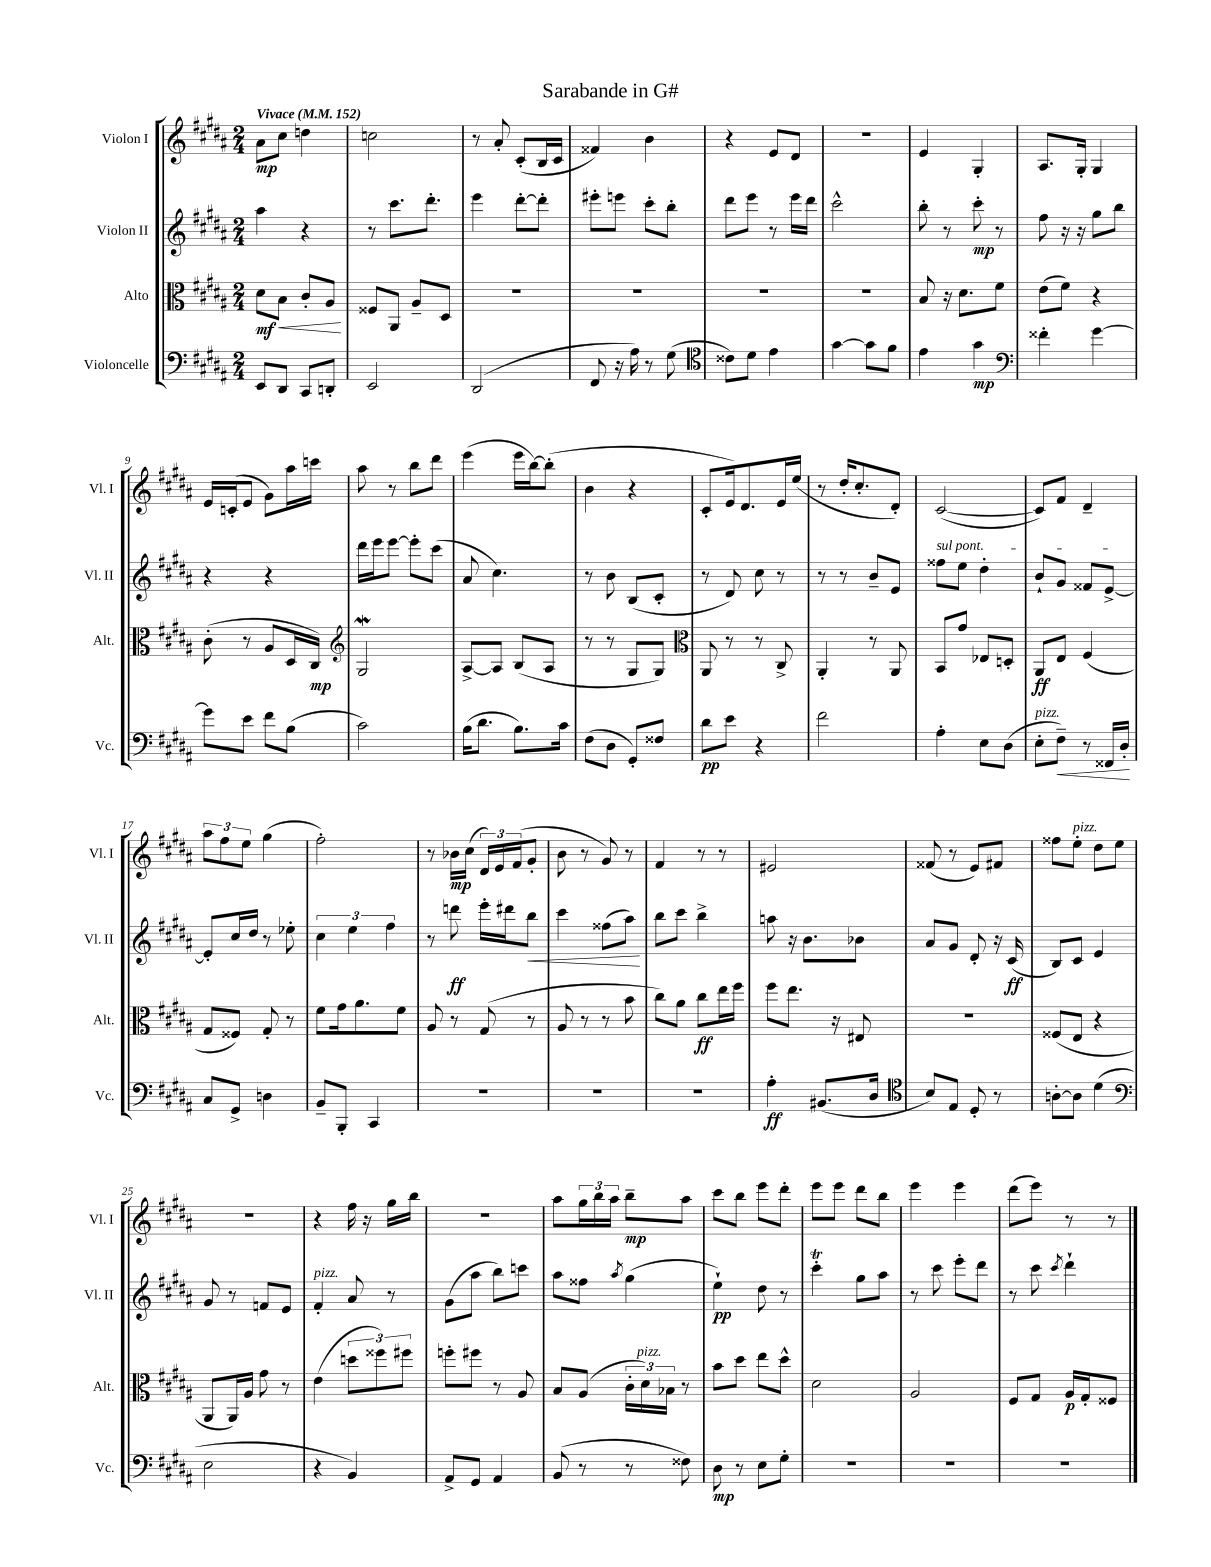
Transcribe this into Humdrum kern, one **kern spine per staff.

**kern	**dynam	**kern	**dynam	**kern	**dynam	**kern	**dynam
*part4	*part4	*part3	*part3	*part2	*part2	*part1	*part1
*staff4	*staff4	*staff3	*staff3	*staff2	*staff2	*staff1	*staff1
*I"Violoncelle	*	*I"Alto	*	*I"Violon II	*	*I"Violon I	*
*I'Vc.	*	*I'Alt.	*	*I'Vl. II	*	*I'Vl. I	*
*clefF4	*	*clefC3	*	*clefG2	*	*clefG2	*
*k[f#c#g#d#a#]	*	*k[f#c#g#d#a#]	*	*k[f#c#g#d#a#]	*	*k[f#c#g#d#a#]	*
*M2/4	*	*M2/4	*	*M2/4	*	*M2/4	*
*MM152	*	*MM152	*	*MM152	*	*MM152	*
=1	=1	=1	=1	=1	=1	=1	=1
!	!	!	!	!	!	!LO:TX:a:B:t=Vivace	!
8EE/L	.	8d#\L	mf	4aa#\	.	8a#\L	mp
!	!	!	!LO:HP:b	!	!	!	!
8DD#/J	.	8B\J	<	.	.	8cc#\J	.
8CC#/L	.	8c#'/L	.	4r	.	4ddn\	.
8DDn'/J	.	8A#/J	.	.	.	.	.
.	.	.	[	.	.	.	.
=2	=2	=2	=2	=2	=2	=2	=2
2EE/	.	8F##X/L	.	8r	.	2ccn\	.
.	.	8AA#/J	.	8.ccc#\L	.	.	.
.	.	8A#~/L	.	.	.	.	.
.	.	.	.	8.ddd#'\J	.	.	.
.	.	8D#/J	.	.	.	.	.
=3	=3	=3	=3	=3	=3	=3	=3
(2DD#/	.	2r	.	4eee\	.	8r	.
.	.	.	.	.	.	8a#'/	.
.	.	.	.	[8ddd#'\L	.	(8c#'/L	.
.	.	.	.	8ddd#'\J]	.	16B/L	.
.	.	.	.	.	.	16c#/JJ	.
=4	=4	=4	=4	=4	=4	=4	=4
8FF#/	.	2r	.	8eee#X'\L	.	4f##X/)	.
16r	.	.	.	8eeen\J	.	.	.
16A#\)	.	.	.	.	.	.	.
8r	.	.	.	8ccc#'\L	.	4b\	.
(8G#\	.	.	.	8bb'\J	.	.	.
=5	=5	=5	=5	=5	=5	=5	=5
*clefC4	*	*	*	*	*	*	*
8c##X\L)	.	2r	.	8ddd#\L	.	4r	.
8d#\J	.	.	.	8eee\J	.	.	.
4e\	.	.	.	8r	.	8e/L	.
.	.	.	.	16eee\LL	.	8d#/J	.
.	.	.	.	16ddd#\JJ	.	.	.
=6	=6	=6	=6	=6	=6	=6	=6
[4g#\	.	2r	.	2ccc#^^\	.	2r	.
8g#\L]	.	.	.	.	.	.	.
8f#\J	.	.	.	.	.	.	.
=7	=7	=7	=7	=7	=7	=7	=7
4e\	.	8B/	.	8bb'\	.	4e/	.
.	.	16r	.	8r	.	.	.
.	.	8.d#\L	.	.	.	.	.
4g#\	mp	.	.	8ccc#'\	mp	4G#'/	.
.	.	8f#\J	.	8r	.	.	.
=8	=8	=8	=8	=8	=8	=8	=8
*clefF4	*	*	*	*	*	*	*
4f##X'\	.	(8e\L	.	8ff#\	.	8.A#/L	.
.	.	8f#\J)	.	16r	.	.	.
.	.	.	.	16r	.	16G#'/Jk	.
[4g#\	.	4r	.	8gg#\L	.	4G#/	.
.	.	.	.	8bb\J	.	.	.
!!LO:LB:g=z
=9	=9	=9	=9	=9	=9	=9	=9
8g#\L]	.	(8c#'\	.	4r	.	16e/LL	.
.	.	.	.	.	.	(16cn'/J	.
8e\J	.	8r	.	.	.	8e/J	.
8f#\L	.	8A#/L	.	4r	.	8g#\L)	.
(8B\J	.	16D#/L	.	.	.	16aa#\L	.
.	.	16C#/JJ)	mp	.	.	16cccn\JJ	.
=10	=10	=10	=10	=10	=10	=10	=10
*	*	*clefG2	*	*	*	*	*
2c#\)	.	2G#W/	.	16ddd#\LL	.	8aa#\	.
.	.	.	.	16eee\J	.	.	.
.	.	.	.	[8eee\J	.	8r	.
.	.	.	.	8eee'\L]	.	8bb\L	.
.	.	.	.	(8ccc#\J	.	8ddd#\J	.
=11	=11	=11	=11	=11	=11	=11	=11
(16B\KL	.	[8A#^/L	.	8a#/	.	(4eee\	.
8.d#\J	.	.	.	.	.	.	.
.	.	8A#/J]	.	4.cc#\)	.	.	.
8.B\L)	.	(8B/L	.	.	.	16eee\LL	.
.	.	.	.	.	.	[16bb\J)	.
.	.	8A#/J	.	.	.	(8bb'\J]	.
16c#\Jk	.	.	.	.	.	.	.
=12	=12	=12	=12	=12	=12	=12	=12
(8F#\L	.	8r	.	8r	.	4b\	.
8D#\J	.	8r	.	8b\	.	.	.
8GG#'/L)	.	8G#/L	.	(8B/L	.	4r	.
8F##X/J	.	8G#/J)	.	8c#'/J	.	.	.
=13	=13	=13	=13	=13	=13	=13	=13
*	*	*clefC3	*	*	*	*	*
8d#\L	pp	8AA#/	.	8r	.	8c#'/L	.
8e\J	.	8r	.	8d#/)	.	16e/k)	.
.	.	.	.	.	.	8.d#/	.
4r	.	8r	.	8cc#\	.	.	.
.	.	8C#^/	.	8r	.	16e/L	.
.	.	.	.	.	.	(16ee/JJ	.
=14	=14	=14	=14	=14	=14	=14	=14
2f#\	.	4AA#'/	.	8r	.	8r	.
.	.	.	.	8r	.	16dd#'/KL	.
.	.	.	.	.	.	8.cc#'/	.
.	.	8r	.	8b~/L	.	.	.
.	.	8AA#/	.	8e/J	.	8d#'/J)	.
=15	=15	=15	=15	=15	=15	=15	=15
!	!	!	!	!LO:TX:a:i:t=sul pont.	!	!	!
4A#'\	.	8BB/L	.	8ff##X\L	.	([2c#/	.
.	.	8g#/J	.	8ee\J	.	.	.
8E\L	.	8E-X/L	.	4dd#'\	.	.	.
(8D#\J	.	8Dn'/J	.	.	.	.	.
=16	=16	=16	=16	=16	=16	=16	=16
!LO:TX:a:i:t=pizz.	!	!	!	!	!	!	!
8E'\L	.	8AA#/L	ff	8b`/L	.	8c#/L])	.
!	!LO:HP:b	!	!	!	!	!	!
8F#~\J)	<	8E/J	.	8g#/J	.	8f#/J	.
8r	.	(4F#/	.	8f##X/L	.	4d#~/	.
16FF##X/LL	.	.	.	[8e^/J	.	.	.
16D#'/JJ	.	.	.	.	.	.	.
.	[	.	.	.	.	.	.
!!LO:LB:g=z
=17	=17	=17	=17	=17	=17	=17	=17
8C#/L	.	8G#/L	.	8e'/L]	.	12aa#\L	.
.	.	.	.	.	.	12ff#\	.
8GG#^/J	.	8F##X/J)	.	16cc#/L	.	.	.
.	.	.	.	.	.	12ee\J	.
.	.	.	.	16dd#/JJ	.	.	.
4Dn\	.	8G#'/	.	8r	.	(4gg#\	.
.	.	8r	.	8ee-X'\	.	.	.
=18	=18	=18	=18	=18	=18	=18	=18
8BB~/L	.	8f#\L	.	6cc#\	.	2ff#'\)	.
8BBB'/J	.	16g#\k	.	.	.	.	.
.	.	.	.	6ee\	.	.	.
.	.	8.a#\	.	.	.	.	.
4CC#/	.	.	.	.	.	.	.
.	.	.	.	6ff#\	.	.	.
.	.	8f#\J	.	.	.	.	.
=19	=19	=19	=19	=19	=19	=19	=19
2r	.	8A#/	.	8r	.	8r	.
.	.	8r	.	8dddn\	ff	16b-X\LL	mp
.	.	.	.	.	.	(16cc#\JJ	.
.	.	(8G#/	.	16eee'\LL	.	24d#/LL)	.
.	.	.	.	.	.	24e/	.
.	.	.	.	16ddd#X\J	.	.	.
.	.	.	.	.	.	(24f#/J	.
!	!	!	!	!	!LO:HP:b	!	!
.	.	8r	.	8bb\J	<	8g#'/J	.
=20	=20	=20	=20	=20	=20	=20	=20
2r	.	8A#/	.	4ccc#\	.	8b\	.
.	.	8r	.	.	.	8r	.
.	.	8r	.	(8ff##X\L	.	8g#/)	.
.	.	8b\	.	8aa#\J)	.	8r	.
.	.	.	.	.	[	.	.
=21	=21	=21	=21	=21	=21	=21	=21
2r	.	8cc#\L)	.	8bb\L	.	4f#/	.
.	.	8a#\J	.	8ccc#\J	.	.	.
.	.	8cc#\L	ff	4bb^\	.	8r	.
.	.	16ee\L	.	.	.	8r	.
.	.	16ff#\JJ	.	.	.	.	.
=22	=22	=22	=22	=22	=22	=22	=22
4A#'\	ff	8ff#\L	.	8aan\	.	2e#X/	.
.	.	8.ee\J	.	16r	.	.	.
.	.	.	.	8.b\L	.	.	.
(8.BB#X/L	.	.	.	.	.	.	.
.	.	16r	.	.	.	.	.
.	.	8E#X/	.	8b-X\J	.	.	.
16D#/Jk	.	.	.	.	.	.	.
=23	=23	=23	=23	=23	=23	=23	=23
*clefC4	*	*	*	*	*	*	*
8B/L)	.	2r	.	8a#/L	.	(8f##X/	.
8E/J	.	.	.	8g#/J	.	8r	.
8D#'/	.	.	.	8d#'/	.	8e/L)	.
8r	.	.	.	16r	.	8f#X/J	.
.	.	.	.	(16c#/	ff	.	.
=24	=24	=24	=24	=24	=24	=24	=24
[8An'\L	.	(8F##X/L	.	8B/L)	.	8ff##X\L	.
!	!	!	!	!	!	!LO:TX:a:i:t=pizz.	!
8A\J]	.	8E/J	.	8c#/J	.	8ee'\J	.
(4d#\	.	4r	.	4e/	.	8dd#\L	.
.	.	.	.	.	.	8ee\J	.
!!LO:LB:g=z
=25	=25	=25	=25	=25	=25	=25	=25
*clefF4	*	*	*	*	*	*	*
2E\	.	8AA#/L	.	8g#/	.	2r	.
.	.	16AA#/L)	.	8r	.	.	.
.	.	16A#/JJ	.	.	.	.	.
.	.	8g#\	.	8fn/L	.	.	.
.	.	8r	.	8e/J	.	.	.
=26	=26	=26	=26	=26	=26	=26	=26
!	!	!	!	!LO:TX:a:i:t=pizz.	!	!	!
4r	.	(4e\	.	4f#'/	.	4r	.
4BB/)	.	12ddn\L	.	8a#/	.	16ff#\	.
.	.	.	.	.	.	16r	.
.	.	12ff##X\)	.	.	.	.	.
.	.	.	.	8r	.	16gg#\LL	.
.	.	12ff#X\J	.	.	.	.	.
.	.	.	.	.	.	16bb\JJ	.
=27	=27	=27	=27	=27	=27	=27	=27
8AA#^/L	.	8ffn'\L	.	(8g#\L	.	2r	.
8GG#/J	.	8ff#X\J	.	8aa#\J	.	.	.
4AA#/	.	8r	.	8bb\L)	.	.	.
.	.	8A#/	.	8cccn\J	.	.	.
=28	=28	=28	=28	=28	=28	=28	=28
(8BB/	.	8B/L	.	8aa#\L	.	8aa#\L	.
8r	.	(8A#/J	.	8ff##X\J	.	24gg#\L	.
.	.	.	.	.	.	24bb\	.
.	.	.	.	.	.	24aa#\JJ	.
.	.	.	.	8qaa#/	.	.	.
8r	.	24c#'\LL	.	(4gg#\	.	8bb~\L	mp
!	!	!LO:TX:a:i:t=pizz.	!	!	!	!	!
.	.	24d#\)	.	.	.	.	.
.	.	24B-X\JJ	.	.	.	.	.
8F##X\)	.	8r	.	.	.	8aa#\J	.
=29	=29	=29	=29	=29	=29	=29	=29
8D#\	mp	8b\L	.	4ee`\)	pp	8ccc#\L	.
8r	.	8dd#\J	.	.	.	8bb\J	.
8E\L	.	8ee\L	.	8dd#\	.	8eee\L	.
8G#'\J	.	8dd#^^\J	.	8r	.	8ddd#'\J	.
=30	=30	=30	=30	=30	=30	=30	=30
2r	.	2d#\	.	4ccc#T'\	.	8eee\L	.
.	.	.	.	.	.	8eee\J	.
.	.	.	.	8gg#\L	.	8ddd#\L	.
.	.	.	.	8aa#\J	.	8bb\J	.
=31	=31	=31	=31	=31	=31	=31	=31
2r	.	2A#/	.	8r	.	4eee\	.
.	.	.	.	8ccc#\	.	.	.
.	.	.	.	8eee'\L	.	4eee\	.
.	.	.	.	8ddd#\J	.	.	.
=32	=32	=32	=32	=32	=32	=32	=32
2r	.	8F#/L	.	8r	.	(8ddd#\L	.
.	.	8G#/J	.	8ccc#\	.	8eee\J)	.
.	.	.	.	8qccc#/	.	.	.
.	.	16A#/LL	p	4ddd#`\	.	8r	.
.	.	16G#'/J	.	.	.	.	.
.	.	8F##X/J	.	.	.	8r	.
==	==	==	==	==	==	==	==
*-	*-	*-	*-	*-	*-	*-	*-
